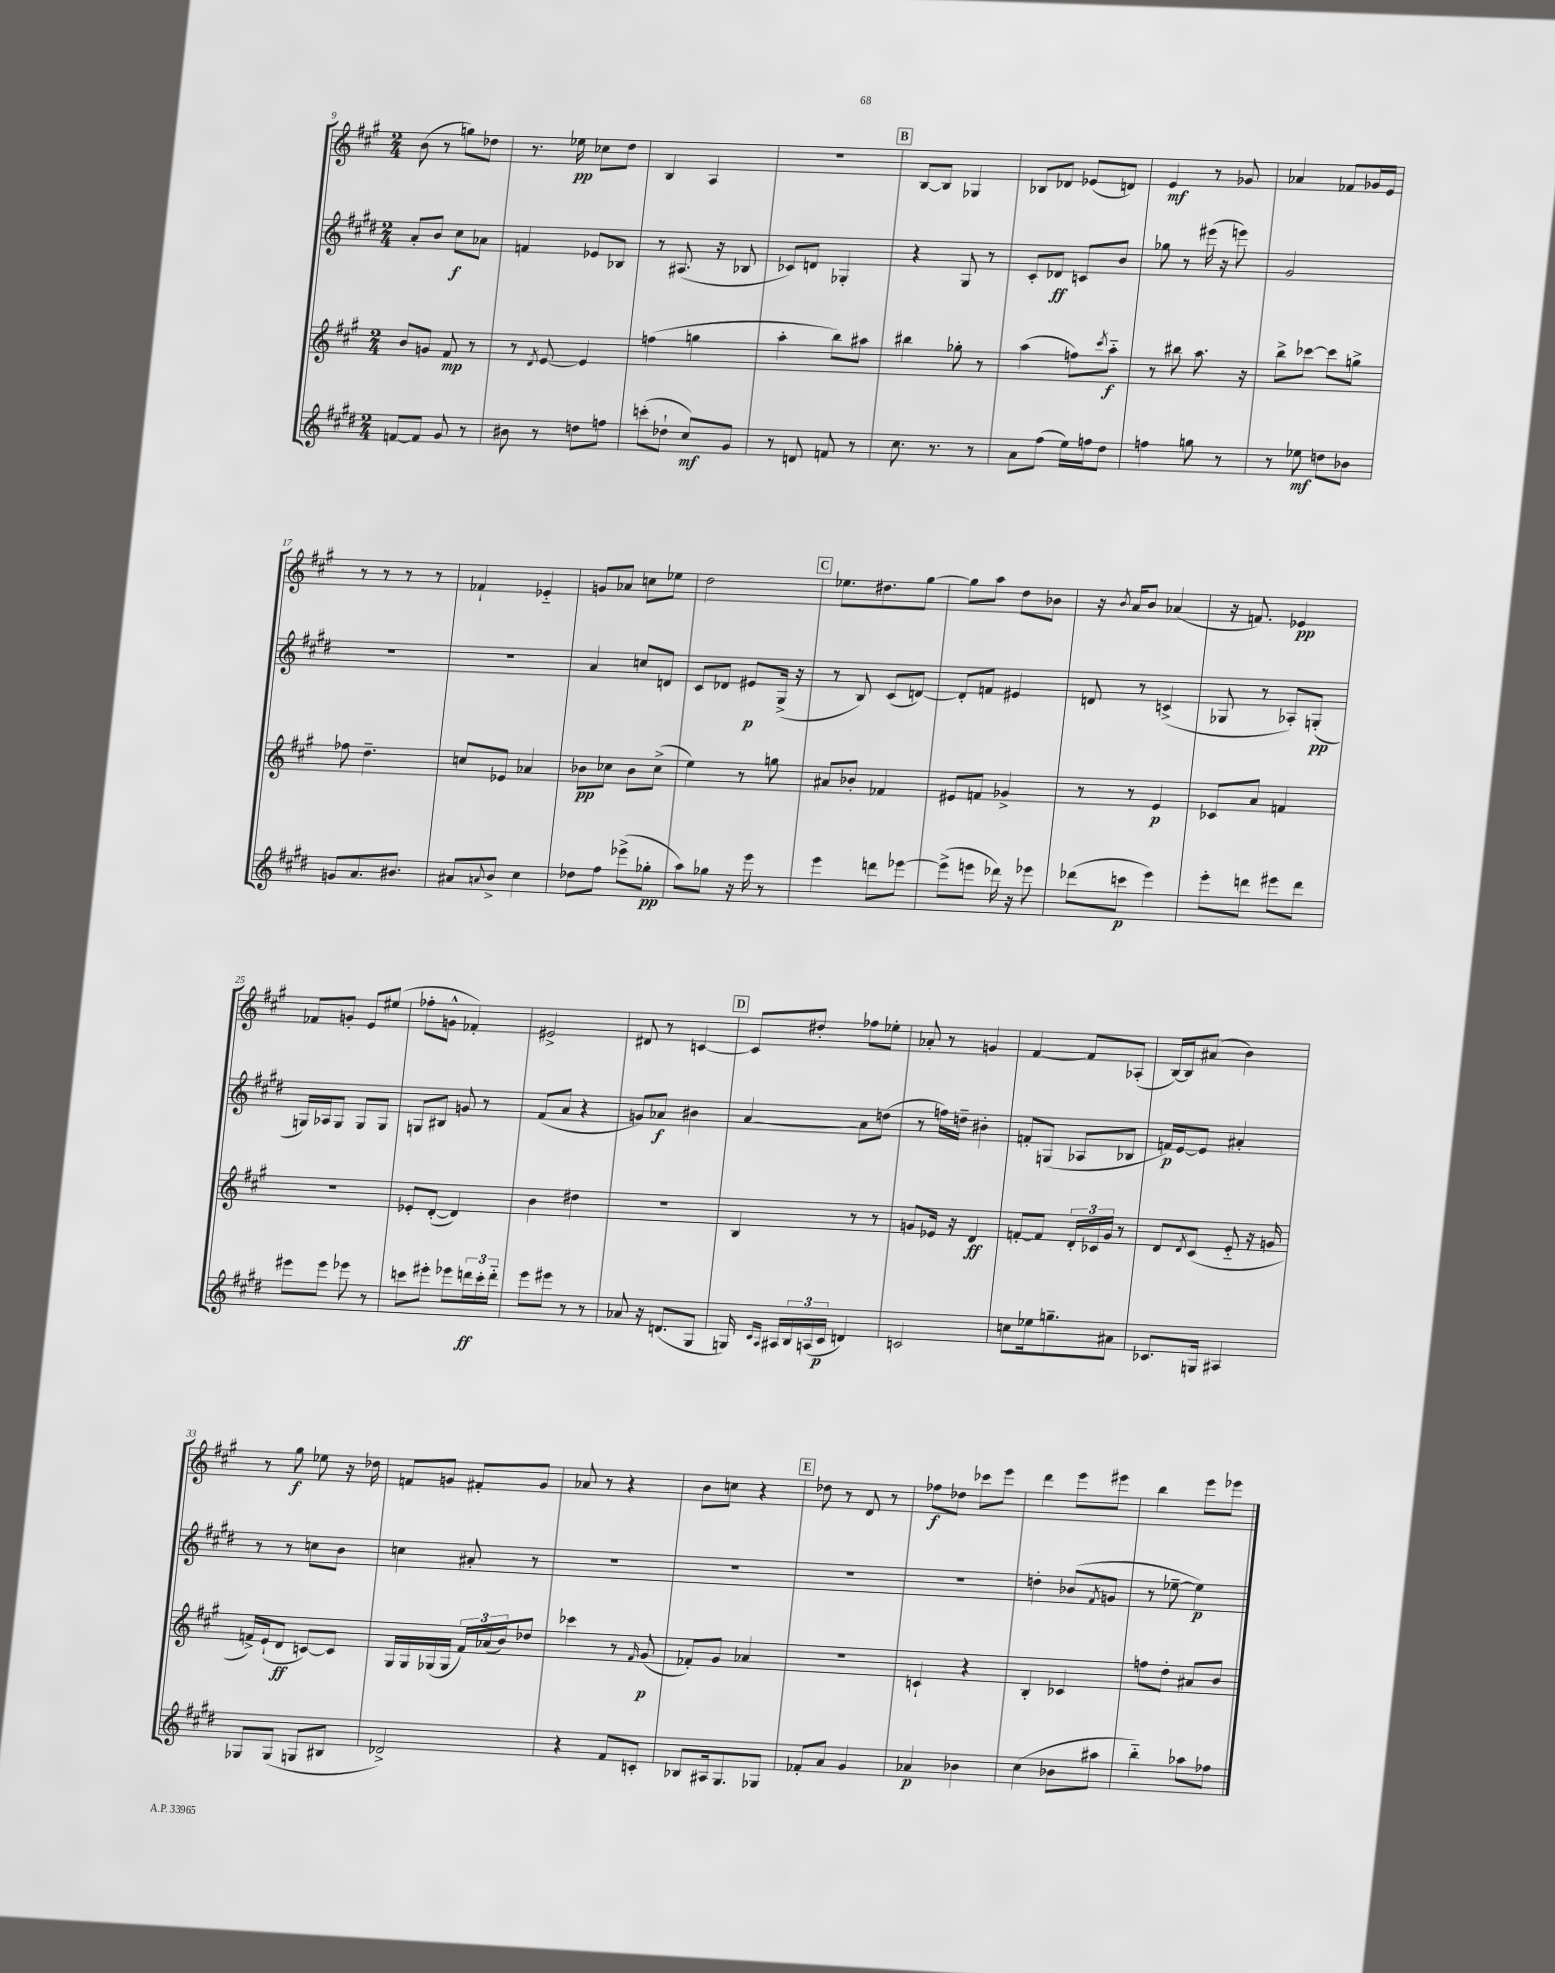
<<
\new StaffGroup <<
\new Staff = "s0" {
    \clef treble \key a \major \numericTimeSignature \time 2/4
    b'8( r8 g''8) des''8 |
    r8. ees''16\pp ces''8 d''8 |
    b4 a4 |
    R2 |
    \mark \markup { \box "B" } b8~ b8 ges4 |
    bes8 des'8 ees'8( d'8) |
    e'4\mf r8 ges'8 |
    aes'4 fes'8 ges'16 e'16 |
    r8 r8 r8 r8 |
    fes'4-! ees'4-_ |
    g'8 aes'8 c''8 ees''8 |
    d''2 |
    \mark \markup { \box "C" } ees''8. dis''8. gis''8~ |
    gis''8 a''8 d''8 bes'8 |
    r16 \acciaccatura { b'8 } a'16 b'8 aes'4( |
    r16 f'8.) ees'4\pp |
    fes'8 g'8-. e'8 eis''8( |
    fes''8-. g'8-^ fes'4-.) |
    eis'2-> |
    dis'8 r8 c'4~ |
    \mark \markup { \box "D" } c'8 dis''8-. fes''8 ees''8-. |
    aes'8-. r8 g'4 |
    fis'4~ fis'8 aes8-.( |
    b16~) b16 ais'8( b'4) |
    r8 gis''8\f ees''8 r16 des''16 |
    f'8 g'8 fis'8-. g'8 |
    aes'8 r8 r4 |
    b'8 c''8 r4 |
    \mark \markup { \box "E" } des''8 r8 d'8 r8 |
    fes''8\f des''8 ces'''8 e'''8 |
    d'''4 e'''8 eis'''8 |
    b''4 e'''8 ees'''8 \bar "|." |
}
\new Staff = "s1" {
    \clef treble \key e \major \numericTimeSignature \time 2/4
    a'8-. b'8 cis''8\f aes'8 |
    f'4 ees'8 bes8 |
    r8 ais8.( r16 bes8 |
    ces'8) d'8 ges4-. |
    \mark \markup { \box "B" } r4 gis8 r8 |
    cis'8-. des'8\ff c'8 b'8 |
    ges''8 r8 eis'''16( r16 e'''8) |
    gis'2 |
    R2 |
    R2 |
    a'4 c''8 d'8 |
    cis'8 des'8 eis'8\p gis16->( r16 |
    \mark \markup { \box "C" } r8 b8) cis'8( d'8~) |
    d'8-. f'8 eis'4 |
    d'8 r8 c'4->( |
    ges8 r8 aes8-.) g8-.\pp( |
    g16) aes16 g8 g8 g8 |
    g8 bis8 g'8 r8 |
    fis'8( a'8 r4 |
    g'8) aes'8\f bis'4 |
    \mark \markup { \box "D" } a'4~ a'8 d''8( |
    r8 f''16) d''16-- bis'4-. |
    f'8-. g8( aes8 bes8 |
    f'16\p) e'16~ e'8 ais'4-. |
    r8 r8 c''8 b'8 |
    c''4 ais'8-. r8 |
    R2 |
    R2 |
    \mark \markup { \box "E" } R2 |
    R2 |
    d''4-. bes'8( \acciaccatura { fis'8 } g'8 |
    r8 ees''8~-- ees''4\p) \bar "|." |
}
\new Staff = "s2" {
    \clef treble \key a \major \numericTimeSignature \time 2/4
    b'8 g'8 fis'8\mp r8 |
    r8 \acciaccatura { d'8 } e'8~ e'4 |
    f''4( g''4 |
    a''4-. b''8) ais''8 |
    \mark \markup { \box "B" } bis''4 ges''8-. r8 |
    a''4( f''8) \acciaccatura { cis'''8 } a''8-_\f |
    r8 bis''8 a''8. r16 |
    b''8-> ces'''8~ ces'''8 g''8-> |
    fes''8 d''4.-- |
    c''8 ees'8 aes'4 |
    bes'8\pp ces''8 bes'8 ces''8->( |
    e''4) r8 g''8 |
    \mark \markup { \box "C" } ais'8 bes'8-. fes'4 |
    eis'8 f'8 ges'4-> |
    r8 r8 e'4\p |
    ces'8 a'8 f'4 |
    r2 |
    ees'8-. d'8~-.( d'4) |
    b'4 dis''4 |
    R2 |
    \mark \markup { \box "D" } b4 r8 r8 |
    g'8 ees'16 r16 d'4\ff |
    f'8~-. f'8 \tuplet 3/2 { d'16-. ces'16 gis'16 } r8 |
    d'8 \acciaccatura { d'8 } cis'8( e'8-_ r16 g'16 |
    f'16->) e'16-!( d'8\ff c'8~) c'8 |
    gis16 gis16 ges16( ges16 \tuplet 3/2 { fis'16) aes'16( b'16) } des''8 |
    ces'''4 r8 \grace { fis'16 } gis'8\p( |
    fes'8-.) gis'8 aes'4 |
    \mark \markup { \box "E" } R2 |
    c'4-! r4 |
    b4-. ces'4 |
    f''8 d''8-. ais'8 b'8 \bar "|." |
}
\new Staff = "s3" {
    \clef treble \key e \major \numericTimeSignature \time 2/4
    f'8~ f'8 gis'8 r8 |
    bis'8 r8 d''8 f''8 |
    c'''8-.( des''8-! cis''8\mf) gis'8 |
    r8 d'8 f'8 r8 |
    \mark \markup { \box "B" } cis''8. r8. r8 |
    a'8 fis''8( e''16) f''16 dis''8 |
    f''4 g''8 r8 |
    r8 ees''8\mf d''8 bes'8 |
    g'8 a'8. bis'8. |
    ais'8 \appoggiatura { a'8 } b'8-> cis''4 |
    des''8 fis''8 ees'''8->( ges''8-.\pp |
    a''8) ges''8 r16 e'''16 r8 |
    \mark \markup { \box "C" } e'''4 d'''8 ees'''8~ |
    ees'''8->( e'''8 des'''16) r16 ees'''8 |
    des'''8( c'''8\p e'''4) |
    e'''8-. d'''8 eis'''8 d'''8 |
    eis'''8 eis'''8 ees'''8 r8 |
    c'''8 eis'''8-. ees'''8 \tuplet 3/2 { d'''16\ff c'''16-. d'''16-_ } |
    e'''8 eis'''8 r8 r8 |
    aes'8 r16 d'8.( gis8 |
    \mark \markup { \box "D" } g16) \grace { cis'16 a16 } ais16 \tuplet 3/2 { b16 a16( cis'16\p } d'4) |
    c'2 |
    c''8 ees''16 g''8.-- ais'8 |
    ces'8. g16 ais4 |
    ges8 ges8( g8 bis8 |
    des'2->) |
    r4 fis'8 c'8-. |
    bes8 ais16 gis8. ges8 |
    \mark \markup { \box "E" } fes'8-. a'8 gis'4 |
    aes'4\p bes'4 |
    cis''4( bes'8 ais''8 |
    b''4-_) aes''8 fes''8 \bar "|." |
}
>>
>>
\layout { \context { \Score currentBarNumber = #9 } }
